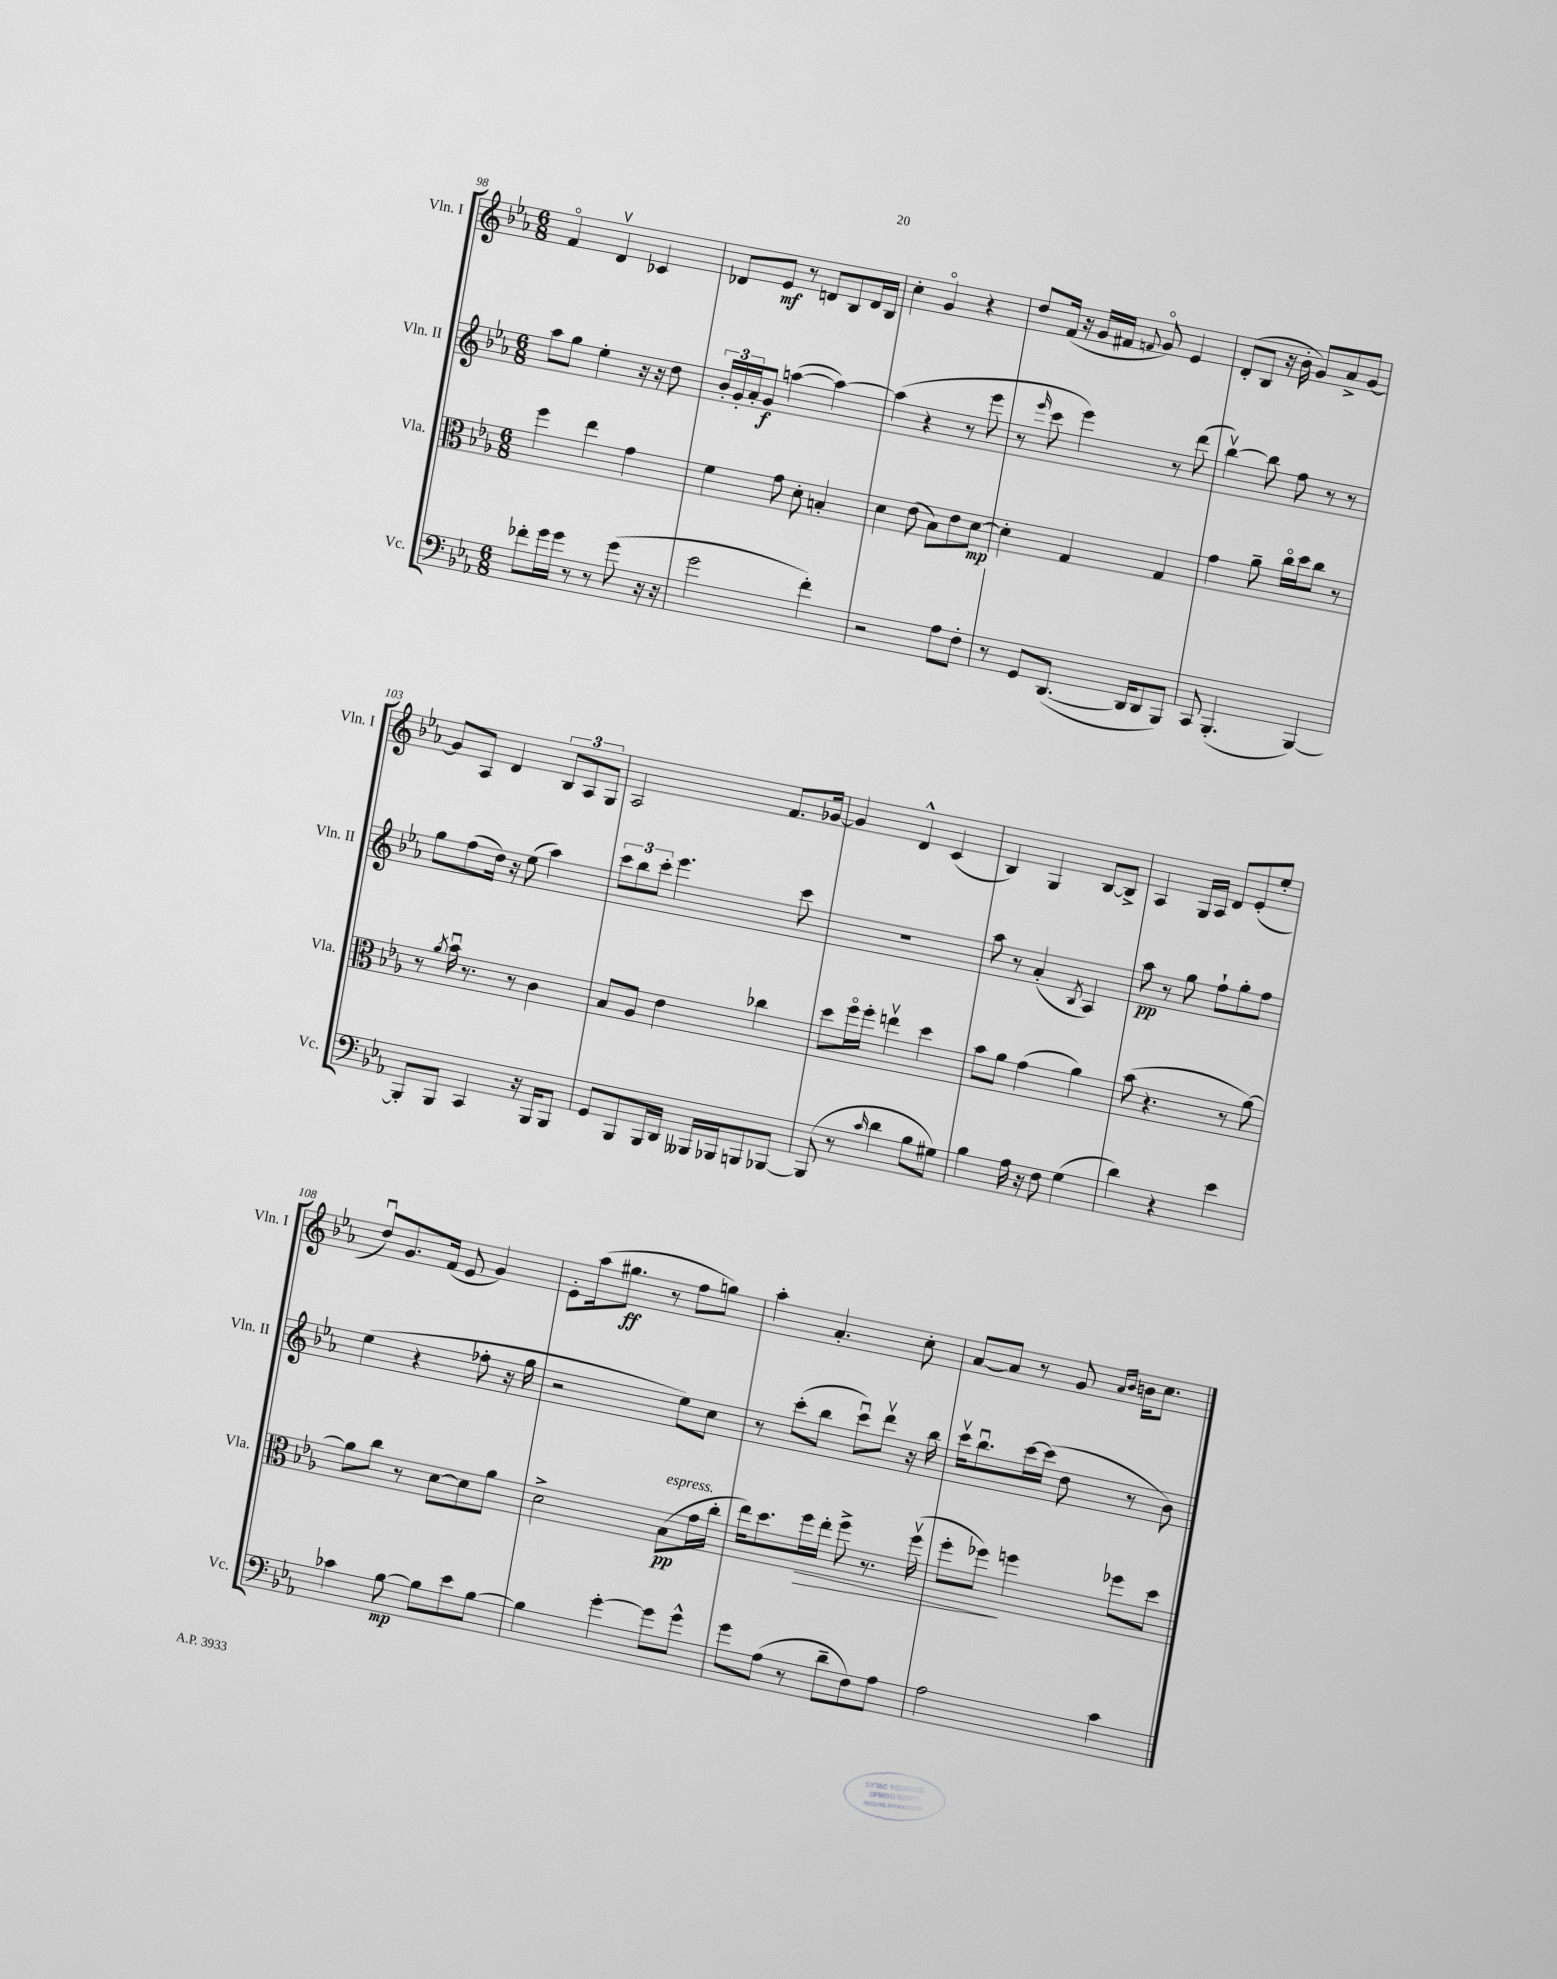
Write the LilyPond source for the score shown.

<<
\new StaffGroup <<
\new Staff = "s0" \with { instrumentName = "Vln. I" shortInstrumentName = "Vln. I" } {
    \clef treble \key ees \major \numericTimeSignature \time 6/8
    f'4\flageolet d'4\upbow ces'4 |
    des'8 ees'8\mf r8 d'8 bes8 d'16 bes16 |
    c''4-. g'4\flageolet r4 |
    d''8 f'16( r16 g'16 fis'16 \appoggiatura { f'8 } g'8\flageolet) ees'4 |
    d'8-.( bes8 r16 bes'16-. g'8) aes'8-> g'8~ |
    g'8 aes8 d'4 \tuplet 3/2 { bes8 aes8 g8 } |
    aes2 f'8. ges'16~ |
    ges'4 d'4-^ c'4( |
    bes4) g4 bes8~ bes8-> |
    aes4 g16 aes16 d'8 ees'8-.( ees''8-. |
    d''8\downbow) g'8. f'16( ees'8 g'4) |
    ees'8-. aes''16( gis''8.\ff r8 f''8 g''8) |
    aes''4-. aes'4.-. c''8-. |
    aes'8~ aes'8 r8 g'8 \grace { aes'16 bes'16 } b'16 c''8. \bar "|." |
}
\new Staff = "s1" \with { instrumentName = "Vln. II" shortInstrumentName = "Vln. II" } {
    \clef treble \key ees \major \numericTimeSignature \time 6/8
    aes''8 g''8 ees''4-. r16 r16 d''8 |
    \tuplet 3/2 { bes'16-. g'16-. aes'16-. } g'8\f a''4~( a''4~) |
    a''4( r4 r8 ees'''8 |
    r8 \grace { ees'''16 } c'''8 ees'''4) r8 d'''8( |
    bes''4~\upbow) bes''8 f''8 r8 r8 |
    g''8 f''8( d''16) r16 ees''8( aes''4) |
    \tuplet 3/2 { c'''8 bes''8 c'''8-. } ees'''4. c'''8 |
    R2. |
    aes''8 r8 aes'4-.( \acciaccatura { bes8 } aes4) |
    aes''8\pp r8 g''8 f''8-! g''8-. f''8 |
    ees''4( r4 fes''8-. r16 g''16 |
    r2 ees''8) c''8 |
    r8 c'''8-.( bes''8 c'''8\downbow) d'''8\upbow r16 bes''16 |
    c'''16\upbow bes''8.\downbow c'''16~ c'''16( d''8 r8 bes'8) \bar "|." |
}
\new Staff = "s2" \with { instrumentName = "Vla." shortInstrumentName = "Vla." } {
    \clef alto \key ees \major \numericTimeSignature \time 6/8
    f''4 ees''4 g'4 |
    f'4 g'8 d'8-. b4-. |
    d'4 ees'8( bes8) ees'8 d'8~\mp |
    d'4-. g4 g4 |
    g'4 aes'8-- c''16\flageolet d''16 c''8 r8 |
    r8 \acciaccatura { aes'8 } bes'16\downbow r8. r8 c'4 |
    bes8 aes8 ees'4 ces''4 |
    d''8 f''16\flageolet f''16-. e''4\upbow d''4 |
    bes'8 aes'8 g'4( aes'4) |
    bes'8( r4. r8 aes'8~) |
    aes'8 c''8 r8 d'8~ d'8 aes'8 |
    d'2-> bes8\pp^\markup { \italic "espress." }( g'16 c''16-. |
    ees''16) d''8. f''16\> ees''16-. f''8-> r8. f''16\upbow( |
    f''8-. fes''8\!) f''4 fes''8 d''8 \bar "|." |
}
\new Staff = "s3" \with { instrumentName = "Vc." shortInstrumentName = "Vc." } {
    \clef bass \key ees \major \numericTimeSignature \time 6/8
    fes'8-. g'16 g'16 r8 r8 g'8( r16 r16 |
    g'2 f'4-.) |
    r2 aes8 f8-. |
    r8 g,8 d,8.~( d,16 d,8 bes,,8) |
    c,8 bes,,4.-.( bes,,4~) |
    bes,,8-. bes,,8 c,4 r16 bes,,16 bes,,8 |
    g,8 bes,,8 bes,,16 d,16 beses,,16 bes,,16 b,,8 bes,,8~ |
    bes,,8( r8 \grace { c'16 } d'4 bes8 gis8) |
    bes4 aes16 r16 f8 g4( |
    d'4) r4 ees'4 |
    ces'4 bes8~\mp bes8 ees'8 bes8~ |
    bes4 g'4~-. g'8 g'8-^ |
    g'8 aes8( r8 d'8-- f8) aes8 |
    aes2 c'4 \bar "|." |
}
>>
>>
\layout { \context { \Score currentBarNumber = #98 } }
